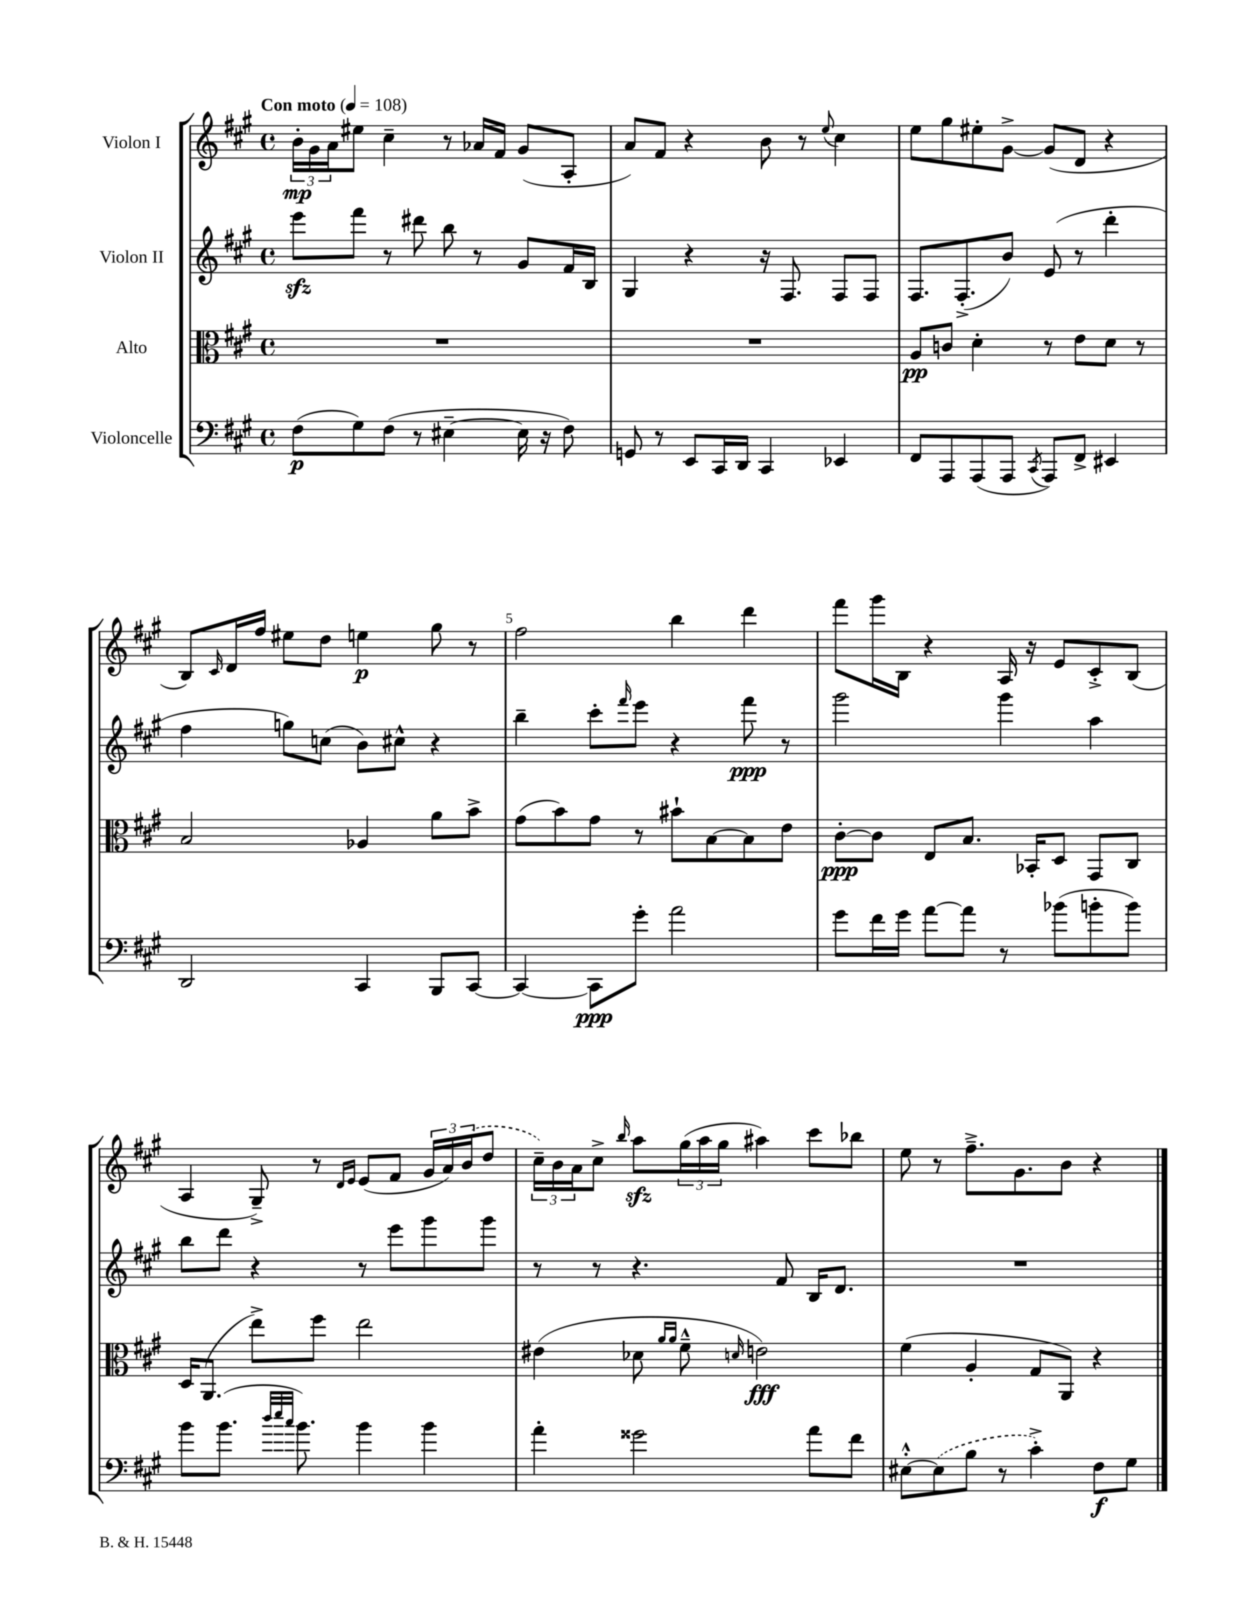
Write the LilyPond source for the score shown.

<<
\new StaffGroup <<
\new Staff = "s0" \with { instrumentName = "Violon I" } {
    \clef treble \key a \major \defaultTimeSignature \time 4/4 \tempo "Con moto" 4 = 108
    \tuplet 3/2 { b'16-.\mp gis'16 a'16 } eis''8 cis''4-- r8 aes'16 fis'16 gis'8( a8-. |
    a'8) fis'8 r4 b'8 r8 \appoggiatura { e''8 } cis''4 |
    e''8 gis''8 eis''8-. gis'8~-> gis'8( d'8 r4 |
    b8) \grace { cis'16 } d'16 fis''16 eis''8 d''8 e''4\p gis''8 r8 |
    fis''2 b''4 d'''4 |
    fis'''8 gis'''16 b16 r4 a16 r16 e'8 cis'8-.-> b8( |
    a4 gis8--->) r8 \grace { d'16 e'16 } e'8( fis'8 \tuplet 3/2 { gis'16 a'16) \once \slurDashed b'16( } d''8 |
    \tuplet 3/2 { cis''16--) b'16 a'16 } cis''8-> \grace { b''16 } a''8\sfz \tuplet 3/2 { gis''16( a''16 gis''16 } ais''4) cis'''8 bes''8 |
    e''8 r8 fis''8.---> gis'8. b'8 r4 \bar "|." |
}
\new Staff = "s1" \with { instrumentName = "Violon II" } {
    \clef treble \key a \major \defaultTimeSignature \time 4/4
    e'''8\sfz fis'''8 r8 dis'''8 b''8 r8 gis'8 fis'16 b16 |
    gis4 r4 r16 fis8. fis8 fis8 |
    fis8. fis8.-.->( b'8) e'8( r8 d'''4-. |
    fis''4 g''8) c''8( b'8) cis''8-^ r4 |
    b''4-- cis'''8-. \grace { fis'''16 } e'''8 r4 fis'''8\ppp r8 |
    gis'''2 gis'''4 a''4 |
    b''8 d'''8 r4 r8 e'''8 gis'''8 gis'''8 |
    r8 r8 r4. fis'8 b16 d'8. |
    R1 \bar "|." |
}
\new Staff = "s2" \with { instrumentName = "Alto" } {
    \clef alto \key a \major \defaultTimeSignature \time 4/4
    R1 |
    R1 |
    a8\pp c'8 d'4-. r8 e'8 d'8 r8 |
    b2 aes4 a'8 b'8-> |
    gis'8( b'8) gis'8 r8 bis'8-! b8~ b8 e'8 |
    cis'8~-.\ppp cis'8 e8 b8. bes,16-. d8 gis,8 cis8 |
    d16 a,8.( e''8->) fis''8 e''2 |
    eis'4( des'8 \grace { a'16 a'16 } fis'8---^ \grace { d'16 } e'2\fff) |
    fis'4( a4-. gis8 a,8) r4 \bar "|." |
}
\new Staff = "s3" \with { instrumentName = "Violoncelle" } {
    \clef bass \key a \major \defaultTimeSignature \time 4/4
    fis8\p( gis8) fis8( r8 eis4~-- eis16 r16 fis8) |
    g,8 r8 e,8 cis,16 d,16 cis,4 ees,4 |
    fis,8 a,,8 a,,8( a,,8 \acciaccatura { cis,8 } a,,8) fis,8-> eis,4 |
    d,2 cis,4 b,,8 cis,8~ |
    cis,4~ cis,8\ppp gis'8-. a'2 |
    gis'8 fis'16 gis'16 a'8~ a'8 r8 bes'8( b'8-. b'8) |
    b'8 b'8.( \grace { d''32 e''32 cis''32 } b'8.) b'4 b'4 |
    a'4-. gisis'2 a'8 fis'8 |
    eis8~-.-^ \once \slurDashed eis8( b8 r8 cis'4-.->) fis8\f gis8 \bar "|." |
}
>>
>>
\layout { \context { \Score \override BarNumber.break-visibility = ##(#f #t #t) barNumberVisibility = #(every-nth-bar-number-visible 5) } }
